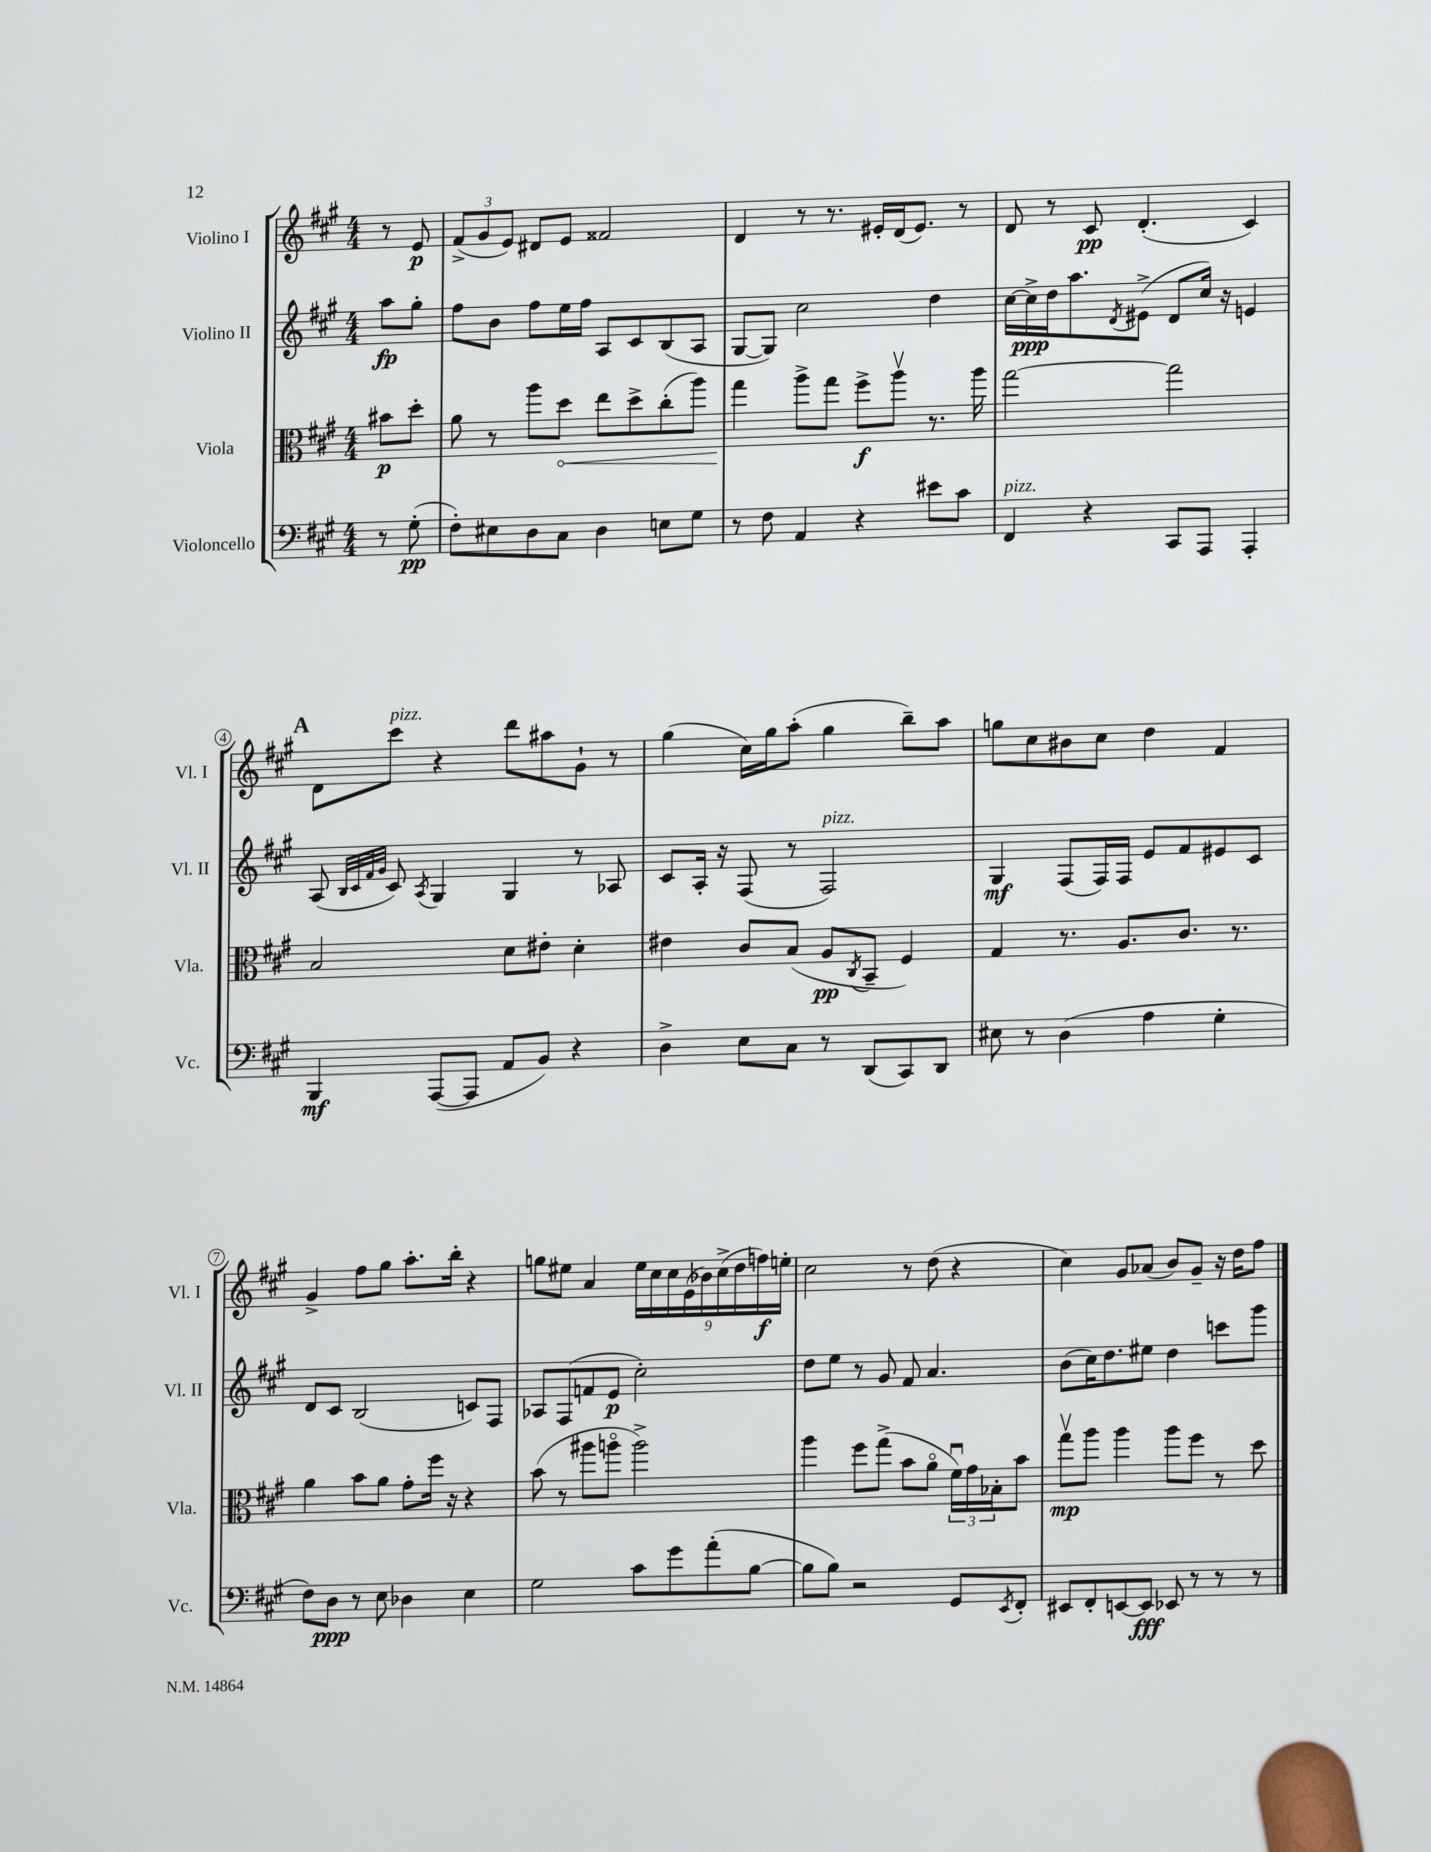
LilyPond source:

<<
\new StaffGroup <<
\new Staff = "s0" \with { instrumentName = "Violino I" shortInstrumentName = "Vl. I" } {
    \clef treble \key a \major \numericTimeSignature \time 4/4 \partial 4
    r8 e'8\p |
    \tuplet 3/2 { fis'8->( gis'8 e'8) } dis'8 e'8 fisis'2 |
    d'4 r8 r8. eis'16-. d'16( eis'8.) r8 |
    d'8 r8 cis'8\pp d'4.-.( cis'4) |
    \mark \markup { \bold "A" } d'8 cis'''8^\markup { \italic "pizz." } r4 d'''8 ais''8 gis'8-! r8 |
    gis''4( cis''16) gis''16 a''8-.( gis''4 b''8--) a''8 |
    g''8 cis''8 bis'8 cis''8 d''4 fis'4 |
    gis'4-> fis''8 gis''8 a''8.-. b''16-. r4 |
    g''8 eis''8 a'4 \tuplet 9/8 { eis''16 cis''16 cis''16 e'16( bes'16) cis''16->( d''16 f''16\f) e''16-. } |
    cis''2 r8 d''8( r4 |
    cis''4) gis'8 aes'8( b'8) gis'8-- r16 d''16 fis''8 \bar "|." |
}
\new Staff = "s1" \with { instrumentName = "Violino II" shortInstrumentName = "Vl. II" } {
    \clef treble \key a \major \numericTimeSignature \time 4/4 \partial 4
    a''8\fp gis''8-. |
    fis''8 b'8 fis''8 e''16 fis''16 a8 cis'8 b8( a8 |
    gis8~ gis8) cis''2 d''4 |
    cis''16~ cis''16->\ppp d''16 a''8. \acciaccatura { d'8 } eis'8->( d'8 cis''16) r16 e'4 |
    \mark \markup { \bold "A" } a8( \grace { b32 cis'32 fis'32 gis'32 } cis'8) \acciaccatura { a8 } gis4 gis4 r8 aes8 |
    cis'8 a16-. r16 fis8( r8 fis2^\markup { \italic "pizz." }) |
    gis4\mf fis8( fis16) fis16 e'8 fis'8 eis'8 cis'8 |
    d'8 cis'8 b2( c'8) fis8 |
    aes8 fis8( f'8 e'8\p cis''2-.) |
    d''8 e''8 r8 gis'8 fis'8 a'4. |
    b'8( cis''16) d''8. eis''8 d''4 c'''8 gis'''8 \bar "|." |
}
\new Staff = "s2" \with { instrumentName = "Viola" shortInstrumentName = "Vla." } {
    \clef alto \key a \major \numericTimeSignature \time 4/4 \partial 4
    bis'8\p d''8-. |
    a'8 r8 a''8 \once \override Hairpin.circled-tip = ##t d''8\< e''8 d''8-> cis''8-.( a''8) |
    gis''4\! a''8-> gis''8 fis''8->\f a''8\upbow r8. a''16 |
    gis''2~ gis''2 |
    \mark \markup { \bold "A" } b2 d'8 eis'8-. d'4-. |
    eis'4 cis'8 b8( a8\pp \acciaccatura { cis8 } b,8-- fis4) |
    gis4 r8. a8. cis'8. r8. |
    a'4 b'8 a'8 gis'8-. fis''16 r16 r4 |
    b'8( r8 ais''8 a''8\flageolet a''2->) |
    a''4 fis''8 gis''8->( b'8 a'8\flageolet \tuplet 3/2 { fis'16\downbow) gis'16 bes16-. } b'8 |
    gis''8\upbow\mp a''8 a''4 a''8 fis''8 r8 d''8 \bar "|." |
}
\new Staff = "s3" \with { instrumentName = "Violoncello" shortInstrumentName = "Vc." } {
    \clef bass \key a \major \numericTimeSignature \time 4/4 \partial 4
    r8 gis8-.\pp( |
    fis8-.) eis8 d8 cis8 d4 e8 gis8 |
    r8 fis8 a,4 r4 eis'8 cis'8 |
    fis,4^\markup { \italic "pizz." } r4 cis,8 a,,8 a,,4-. |
    \mark \markup { \bold "A" } b,,4\mf a,,8~( a,,8 a,8 b,8) r4 |
    d4-> e8 cis8 r8 d,8( cis,8) d,8 |
    eis8 r8 d4( a4 gis4-. |
    fis8) d8\ppp r8 e8 des4 e4 |
    gis2 cis'8 gis'8 a'8-.( b8~ |
    b8 b8) r2 gis,8 \acciaccatura { e,8 } fis,8-. |
    eis,8 fis,8-. e,8~ e,8\fff ees,8 r8 r8 r8 \bar "|." |
}
>>
>>
\layout { \context { \Score \override BarNumber.stencil = #(make-stencil-circler 0.1 0.3 ly:text-interface::print) } }
